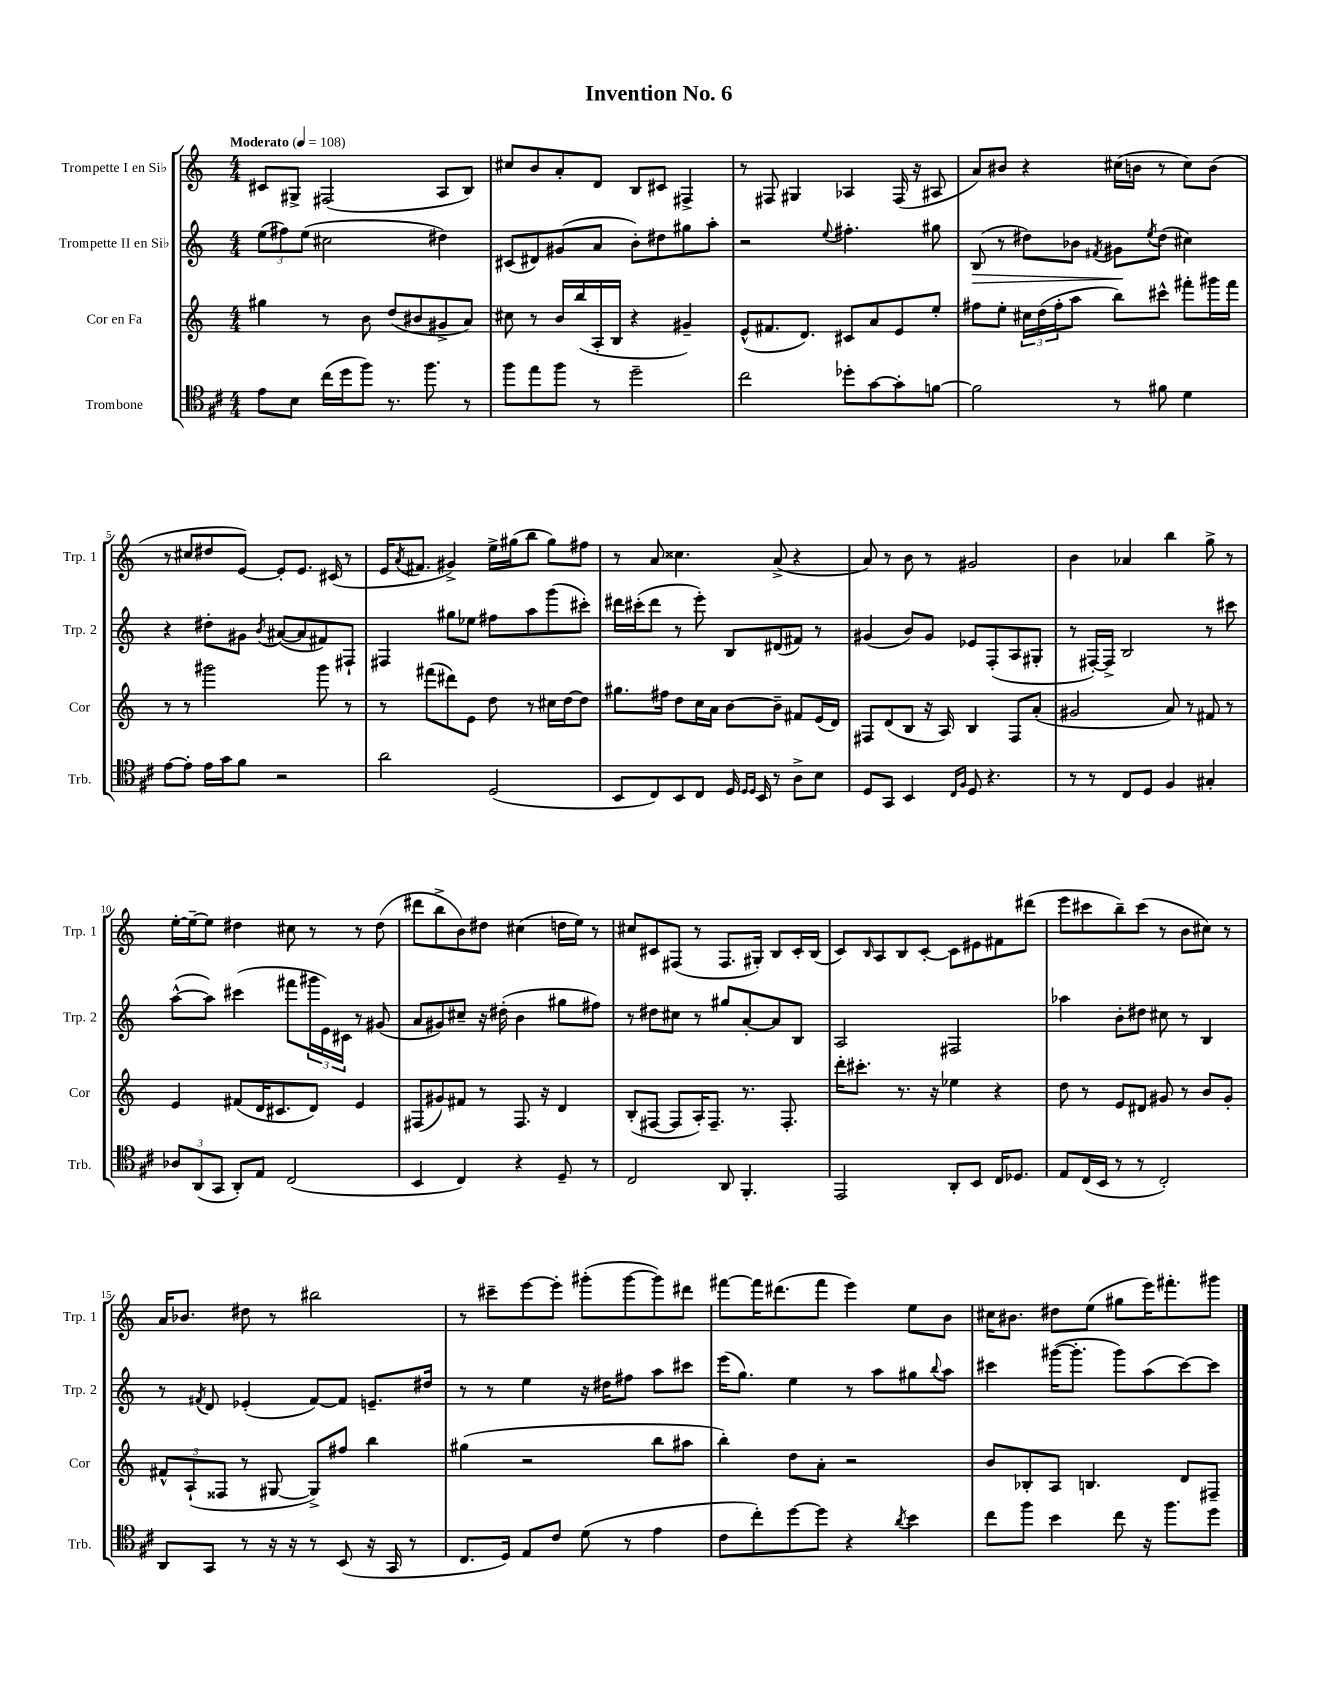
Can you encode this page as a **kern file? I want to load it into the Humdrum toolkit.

**kern	**kern	**kern	**dynam	**kern
*part4	*part3	*part2	*part2	*part1
*staff4	*staff3	*staff2	*staff2	*staff1
*I"Trombone	*I"Cor en Fa	*I"Trompette II en Si♭	*	*I"Trompette I en Si♭
*I'Trb.	*I'Cor	*I'Trp. 2	*	*I'Trp. 1
*clefC4	*clefG2	*clefG2	*	*clefG2
*k[f#c#]	*k[]	*k[]	*	*k[]
*M4/4	*M4/4	*M4/4	*	*M4/4
*MM108	*MM108	*MM108	*	*MM108
=1	=1	=1	=1	=1
!	!	!	!	!LO:TX:a:B:t=Moderato
8e\L	4gg#X\	(12ee\L	.	8c#X/L
.	.	12ff#X\)	.	.
8B\J	.	.	.	8G#X^/J
.	.	(12ee\J	.	.
(16cc#\LL	8r	2cc#X\	.	(2F#X/
16dd\J	.	.	.	.
8ff#\J)	8b\	.	.	.
8.r	(8dd/L	.	.	.
.	8b#X/	.	.	.
8.ff#\	.	.	.	.
.	8g#X^/	4dd#X\)	.	8A/L
8r	8a/J)	.	.	8B/J)
=2	=2	=2	=2	=2
8ff#\L	8cc#X\	(8c#X/L	.	8cc#X/L
8ee\	8r	8d#X/)	.	8b/
8ff#\J	16b/LL	(8g#X/	.	8a'/
.	(16bb/	.	.	.
8r	16A'/	8a/J	.	8d/J
.	16B/JJ	.	.	.
2dd~\	4r	8b'\L)	.	8B/L
.	.	8dd#X\	.	8c#X/J
.	4g#X~/)	8gg#X\	.	4F#X^/
.	.	8aa'\J	.	.
=3	=3	=3	=3	=3
2cc#\	(8e^^/L	2r	.	8r
.	8.f#X/	.	.	8F#X/
.	.	.	.	4G#X/
.	8.d/J)	.	.	.
.	.	8qqee/	.	.
8dd-X'\L	8c#X/L	4.ff#X'\	.	4A-X/
[8g\	8a/	.	.	.
8g'\]	8e/	.	.	(16F#/
.	.	.	.	16r
[8fn\J	8ee'/J	8gg#X\	.	8A#X/
=4	=4	=4	=4	=4
!	!	!	!LO:HP:b	!
2f\]	8ff#X\L	(8B/	>	8a/L)
.	8ee'\J	8r	.	8b#X/J
.	24cc#X\LL	8dd#X\L)	.	4r
.	(24dd\	.	.	.
.	24ff#'\J	.	.	.
.	8aa\J	8b-X\J	.	.
.	.	8qf#X/	.	.
8r	8bb\L)	8g#X\L	.	(16cc#X\LL
.	.	.	.	16bn\JJ
.	.	8qee/	.	.
8f#X\	8ccc#X^^\J	(8dd#\J	]	8r
4d\	8fff#X'\L	4cc#X\)	.	8cc#\L)
.	16ggg#X\L	.	.	(8b\J
.	16fff#\JJ	.	.	.
!!LO:LB:g=z
=5	=5	=5	=5	=5
[8e\L	8r	4r	.	8r
8e'\J]	8r	.	.	8cc#X/L
16e\LL	2ggg#X\	8dd#X'\L	.	8dd#X/
16g\J	.	.	.	.
8f#\J	.	8g#X\J	.	[8e/J)
.	.	8qb/	.	.
2r	.	([8a#X/L	.	8e'/L]
.	.	8a#/]	.	8.e/J
.	8ggg#\	8f#X/)	.	.
.	.	.	.	(16c#X/
.	8r	8F#X`/J	.	8r
=6	=6	=6	=6	=6
2a\	8r	4F#X/	.	16e/KL
.	.	.	.	8qa/
.	.	.	.	8.f#X/J
.	(8fff#X\L	.	.	.
.	8ddd#X\)	8gg#X\L	.	4g#X^/)
.	8e\J	8ee-X\J	.	.
(2D/	8dd\	8ff#X\L	.	16ee^\LL
.	.	.	.	(16gg#X\J
.	8r	8aa\	.	8bb\J
.	16cc#X\LL	(8ggg\	.	8gg#\L)
.	[16dd\J	.	.	.
.	8dd\J]	8ccc#X'\J)	.	8ff#X\J
=7	=7	=7	=7	=7
8BB/L	8.gg#X\L	16ddd#X\LL	.	8r
.	.	(16ccc#X'\J	.	.
8C#/)	.	8ddd#\J	.	8a/
.	16ff#X\Jk	.	.	.
8BB/	8dd\L	8r	.	4.cc##X\
8C#/J	16cc\L	8eee'\)	.	.
.	16a\JJ	.	.	.
16D/	[8b\L	8B/L	.	.
16qqD/LL	.	.	.	.
16qqD/JJ	.	.	.	.
16BB/	.	.	.	.
8r	8b~\J]	(8d#X/	.	(8a^/
8A^\L	8f#X/L	8f#X/J)	.	4r
8B\J	(16e/L	8r	.	.
.	16d/JJ)	.	.	.
=8	=8	=8	=8	=8
8D/L	8F#X/L	(4g#X/	.	8a/)
8GG/J	(8d/	.	.	8r
4BB/	8B/J	8b/L)	.	8b\
.	16r	8g#/J	.	8r
.	16A/)	.	.	.
16qqC#/LL	.	.	.	.
16qqF#/JJ	.	.	.	.
8D/	4B/	8e-X/L	.	2g#X/
4.r	.	(8F'/	.	.
.	8F#/L	8A/	.	.
.	(8a'/J	8G#X'/J	.	.
=9	=9	=9	=9	=9
8r	2g#X/	8r	.	4b\
8r	.	[16F#X'/LL)	.	.
.	.	16F#^/JJ]	.	.
8C#/L	.	2B/	.	4a-X/
8D/J	.	.	.	.
4F#/	8a/)	.	.	4bb\
.	8r	.	.	.
4G#X'/	8f#X/	8r	.	8gg^\
.	8r	8ccc#X\	.	8r
!!LO:LB:g=z
=10	=10	=10	=10	=10
12A-X/L	4e/	([8aa^^\L	.	[16ee'\LL
.	.	.	.	16ee~\J_
(12AA/	.	.	.	.
.	.	8aa\J])	.	8ee\J]
12GG/J	.	.	.	.
8AA'/L)	(8f#X/L	(4ccc#X\	.	4dd#X\
8E/J	16d/K	.	.	.
.	8.c#X/	.	.	.
(2C#/	.	8fff#X\L	.	8cc#X\
.	8d/J)	24ggg#X\L	.	8r
.	.	24e\)	.	.
.	.	24c#X\JJ	.	.
.	4e/	8r	.	8r
.	.	(8g#X/	.	(8dd#\
=11	=11	=11	=11	=11
4BB/	(8F#X/L	8a/L	.	8ddd#X\L
.	8g#X/)	8g#X/)	.	8bb^\
4C#/)	8f#X/J	8cc#X~/J	.	8b\)
.	8r	16r	.	8dd#X\J
.	.	(16dd#X'\	.	.
4r	8.F#/	4b\	.	(4cc#X\
.	16r	.	.	.
8D~/	4d/	8gg#X\L	.	16ddn\LL
.	.	.	.	16ee\JJ)
8r	.	8ff#X\J)	.	8r
=12	=12	=12	=12	=12
2C#/	(8B'/L	8r	.	8cc#X/L
.	[8F#X/J	8dd#X\L	.	8c#X/
.	8F#/L]	8cc#X\J	.	(8F#X/J
.	16A'/K)	8r	.	8r
.	8.F#~/J	.	.	.
8AA/	.	8gg#X/L	.	8.F#/L
4.FF#'/	8.r	[8a'/	.	.
.	.	.	.	16G#X'/Jk)
.	.	8a/]	.	8B/L
.	8.F#'/	.	.	.
.	.	8B/J	.	16c#'/L
.	.	.	.	(16B/JJ
=13	=13	=13	=13	=13
2EE/	16ddd'\KL	2A/	.	8c/L)
.	8.ccc#X'\J	.	.	.
.	.	.	.	16qqB/
.	.	.	.	8A/
.	8.r	.	.	8B/
.	.	.	.	[8c'/J
.	16r	.	.	.
8AA'/L	4ee-X\	2F#X/	.	8c\L]
8BB/J	.	.	.	8e#X\
16C#/KL	4r	.	.	8f#X\
8.D-X/J	.	.	.	.
.	.	.	.	(8ddd#X\J
=14	=14	=14	=14	=14
8E/L	8dd\	4aa-X\	.	8eee\L
(16C#/L	8r	.	.	8ccc#X\
16BB/JJ	.	.	.	.
8r	8e/L	8b'\L	.	8bb~\)
8r	8d#X/J	8dd#X\J	.	(8ccc#\J
2C#'/)	8g#X/	8cc#X\	.	8r
.	8r	8r	.	8b\L
.	8b/L	4B/	.	8cc#X\J)
.	8g#'/J	.	.	8r
!!LO:LB:g=z
=15	=15	=15	=15	=15
8AA/L	12f#X^^/L	8r	.	16a/KL
.	.	.	.	8.b-X/J
.	(12A`/	.	.	.
.	.	8qf#X/	.	.
8GG/J	.	8d/	.	.
.	12F##X/J	.	.	.
8r	8r	(4e-X'/	.	8dd#X\
16r	[8G#X/	.	.	8r
16r	.	.	.	.
8r	8G#^/L])	[8f#/L)	.	2bb#X\
(8BB/	8ff#X/J	8f#/J]	.	.
16r	4bb\	8.en~/L	.	.
16GG/	.	.	.	.
8r	.	.	.	.
.	.	16dd#X/Jk	.	.
=16	=16	=16	=16	=16
8.C#/L	(4gg#X\	8r	.	8r
.	.	8r	.	8ccc#X~\L
16D/Jk)	.	.	.	.
8E/L	2r	4ee\	.	[8eee\
8c#/J	.	.	.	8eee'\J]
(8d\	.	16r	.	(8ggg#X'\L
.	.	16dd#X\KL	.	.
8r	.	8ff#X\J	.	[8ggg#\
4e\	8bb\L	8aa\L	.	8ggg#\])
.	8aa#X\J	8ccc#X\J	.	8ddd#X\J
=17	=17	=17	=17	=17
8c#\L	4bb'\)	(16eee\KL	.	[8fff#X\L
.	.	8.gg\J)	.	.
8cc#'\)	.	.	.	16fff#\K]
.	.	.	.	(8.ddd#X\
[8dd\	8dd\L	4ee\	.	.
8dd\J]	8a'\J	.	.	8fff#\J
4r	2r	8r	.	4eee\)
.	.	8aa\L	.	.
8qa/	.	.	.	.
4b\	.	8gg#X\	.	8ee\L
.	.	8qqbb/	.	.
.	.	8aa\J	.	8b\J
=18	=18	=18	=18	=18
8cc#\L	8b/L	4ccc#X\	.	16cc#X\KL
.	.	.	.	8.b#X\J
8ff#\J	8B-X'/	.	.	.
4b\	8A/J	([16ggg#X\KL	.	8dd#X\L
.	.	8.ggg#'\J]	.	.
.	4.Bn/	.	.	(8ee\J
8cc#\	.	8ggg#\L)	.	8gg#X\L
16r	.	(8aa\	.	16eee\K)
8.ff#\L	.	.	.	8.fff#X'\
.	8d/L	[8ccc#\)	.	.
8dd\J	8F#X~/J	8ccc#\J]	.	8ggg#X\J
==	==	==	==	==
*-	*-	*-	*-	*-
